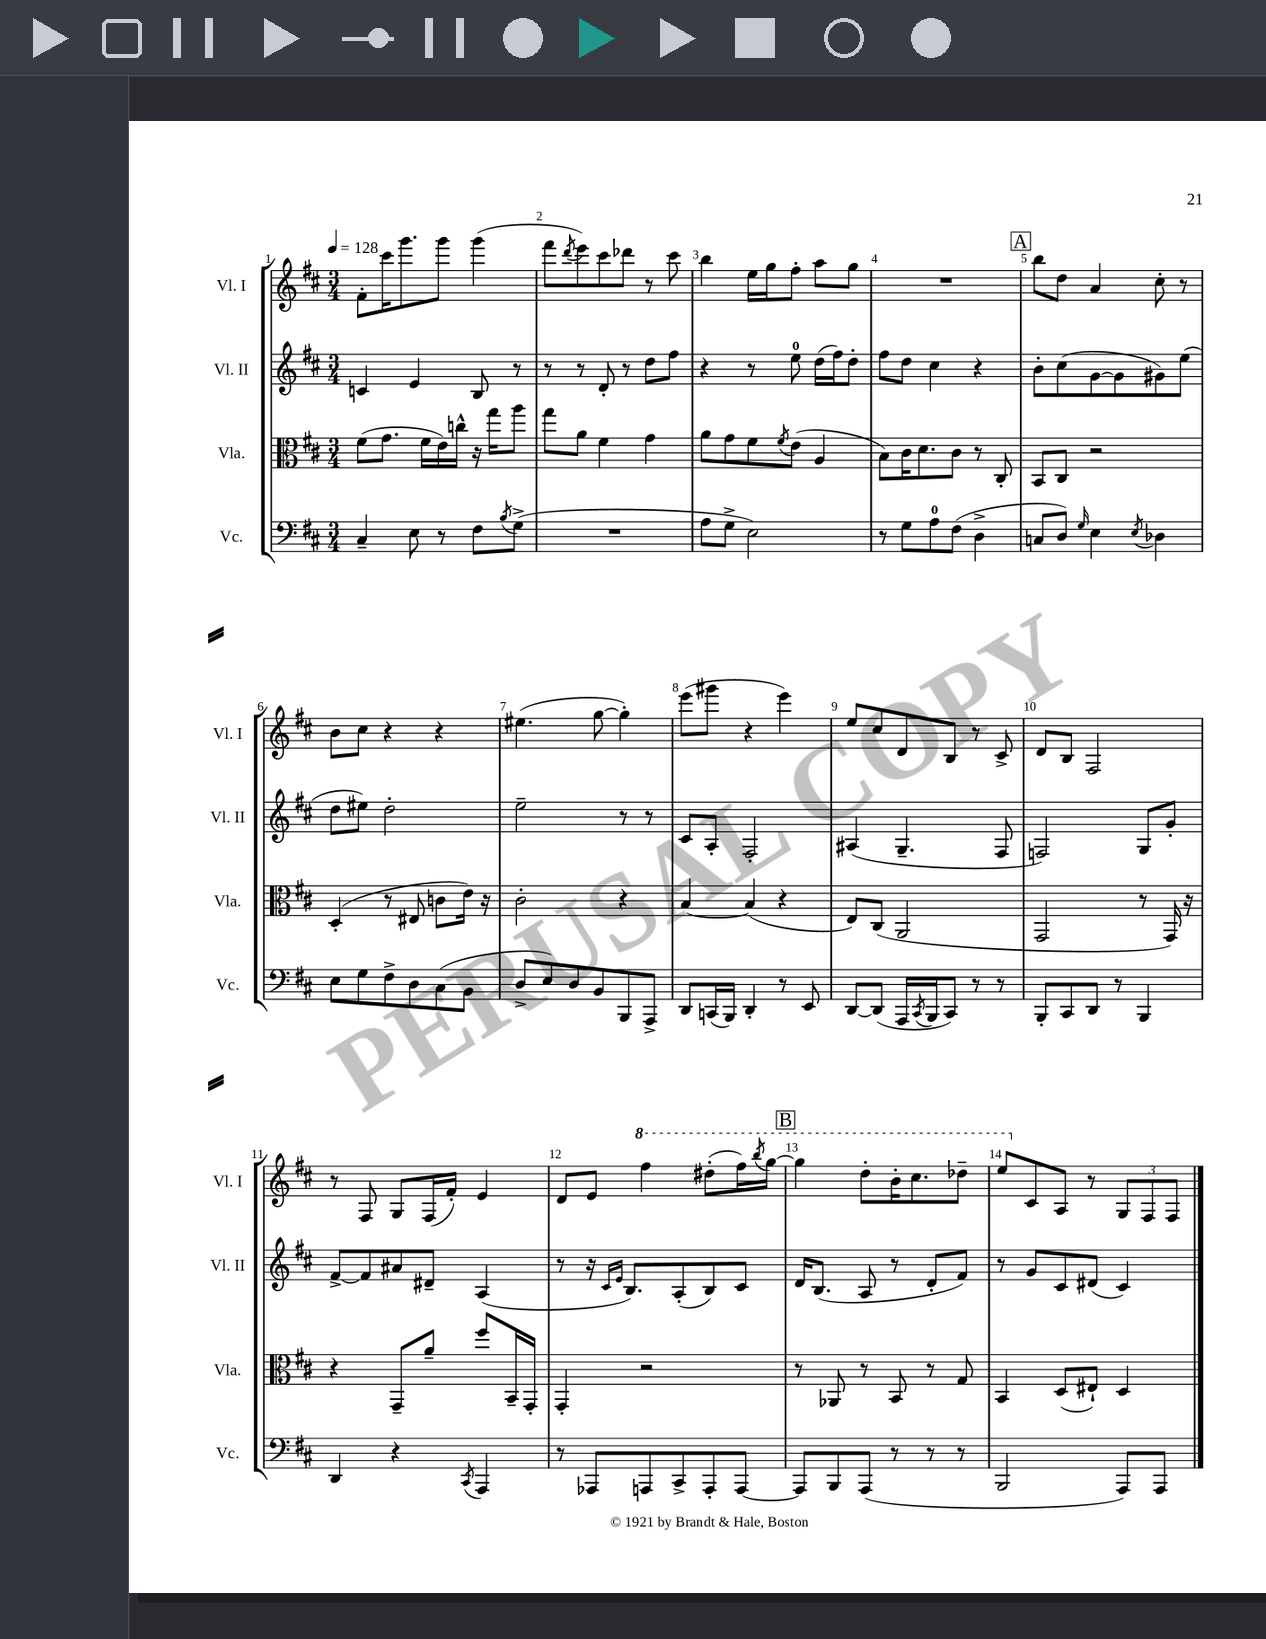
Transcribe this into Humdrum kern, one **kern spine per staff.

**kern	**kern	**kern	**kern
*staff4	*staff3	*staff2	*staff1
*clefF4	*clefC3	*clefG2	*clefG2
*k[f#c#]	*k[f#c#]	*k[f#c#]	*k[f#c#]
*M3/4	*M3/4	*M3/4	*M3/4
*MM128	*MM128	*MM128	*MM128
4C#~/	(8f#\L	4c/	8f#'\L
.	8.g\J	.	16ccc#\K
.	.	.	8.ggg\
8E\	.	4e/	.
.	16f#\LL	.	.
8r	16e\)	.	8ggg\J
.	16cc^^\JJ	.	.
8F#\L	16r	8B/	(4ggg\
.	16gg\LK	.	.
8qB/	.	.	.
(8G^\J	8aa\J	8r	.
=	=	=	=
2.r	8gg\L	8r	8fff#\L
.	.	.	8qddd/
.	8a\J	8r	8eee\)
.	4f#\	8d'/	8ccc#\
.	.	8r	8ddd-\J
.	4g\	8dd\L	8r
.	.	8ff#\J	8ccc#\
=	=	=	=
8A\L	8a\L	4r	4bb\
8G^\J	8g\	.	.
2E\)	8f#\	8r	16ee\LL
.	.	.	16gg\J
.	8qf#/	.	.
.	(8e\J	8ee\	8ff#'\J
.	4A/	(16dd\LL	8aa\L
.	.	16ff#\J)	.
.	.	8dd'\J	8gg\J
=	=	=	=
8r	8B\L)	8ff#\L	2.r
8G\L	16c#\K	8dd\J	.
.	8.d\	.	.
8A\	.	4cc#\	.
(8F#\J	8c#\J	.	.
4D^\	8r	4r	.
.	8C#'/	.	.
=	=	=	=
8C/L	8BB/L	8b'\L	8bb\L
8D/J)	8C#/J	(8cc#\	8dd\J
16qqG/	.	.	.
4E\	2r	[8g\	4a/
.	.	8g\]	.
8qE/	.	.	.
4D-\	.	8g#\)	8cc#'\
.	.	(8ee\J	8r
=	=	=	=
8E\L	(4D'/	8dd\L	8b\L
8G\	.	8ee#\J)	8cc#\J
8F#^\	8r	2dd'\	4r
8D\	8E#/	.	.
(8C#\	8c\L	.	4r
8BB\J	16e\Jk)	.	.
.	16r	.	.
=	=	=	=
8D^/L	2c#'\	2ee~\	(4.ee#\
8E/)	.	.	.
8D/	.	.	.
8BB/	.	.	[8gg\
8BBB/	4r	8r	4gg'\])
8AAA^/J	.	8r	.
=	=	=	=
8DD/L	[4B/	8c#/L	(8eee\L
(16CC/L	.	8A'/J	8ggg#\J
16BBB/JJ)	.	.	.
4DD'/	(4B/]	2F#'/	4r
8r	4r	.	4eee\)
8EE/	.	.	.
=	=	=	=
[8DD/L	8E/L)	(4A#/	8ee/L
(8DD/]J	(8C#/J	.	8cc#/
16AAA/LL	2AA/	4.G~/	8d/
8qCC#/	.	.	.
16BBB/J	.	.	.
8CC#/J)	.	.	8B/J
8r	.	.	8r
8r	.	8F#/	8c#^/
=	=	=	=
8BBB'/L	2GG/	2F/)	8d/L
8CC#/	.	.	8B/J
8DD/J	.	.	2F#/
8r	.	.	.
4BBB/	8r	8G/L	.
.	16GG/)	8g'/J	.
.	16r	.	.
=	=	=	=
4DD/	4r	[8f#^/L	8r
.	.	8f#/]	8F#/
4r	8GG~/L	8a#/	8G/L
.	8a~/J	8d#~/J	(16F#/L
.	.	.	16f#'/JJ)
8qCC#/	.	.	.
4AAA/	8ff#/L	(4A/	4e/
.	16BB~/L	.	.
.	16GG'/JJ	.	.
=	=	=	=
8r	4GG'/	8r	8d/L
8AAA-/L	.	16r	8e/J
.	.	16qqc#/LL	.
.	.	16qqe/JJ	.
.	.	8.B/L)	.
8AAA/	2r	.	4fff#\
8CC#^/	.	(8A'/	.
8AAA'/	.	8B/)	(8ddd#'\L
[8AAA/J	.	8c#/J	16fff#\L)
.	.	.	8qbbb/
.	.	.	[16ggg\JJ
=	=	=	=
8AAA/]L	8r	16d/LK	4ggg\]
.	.	(8.B/J	.
8BBB/	8AA-/	.	.
(8AAA/J	8r	8A/	8ddd'\L
8r	8BB/	8r	16bb'\K
.	.	.	8.ccc#\
8r	8r	8d'/L	.
8r	8G/	8f#/J)	8ddd-~\J
=	=	=	=
2BBB/	4BB/	8r	8eee/L
.	.	8g/L	8c#/
.	(8D/L	8c#/	8A/J
.	8E#`/J)	(8d#/J	8r
8AAA/L)	4D/	4c#/)	12G/L
.	.	.	12F#/
8AAA/J	.	.	.
.	.	.	12F#/J
==	==	==	==
*-	*-	*-	*-
